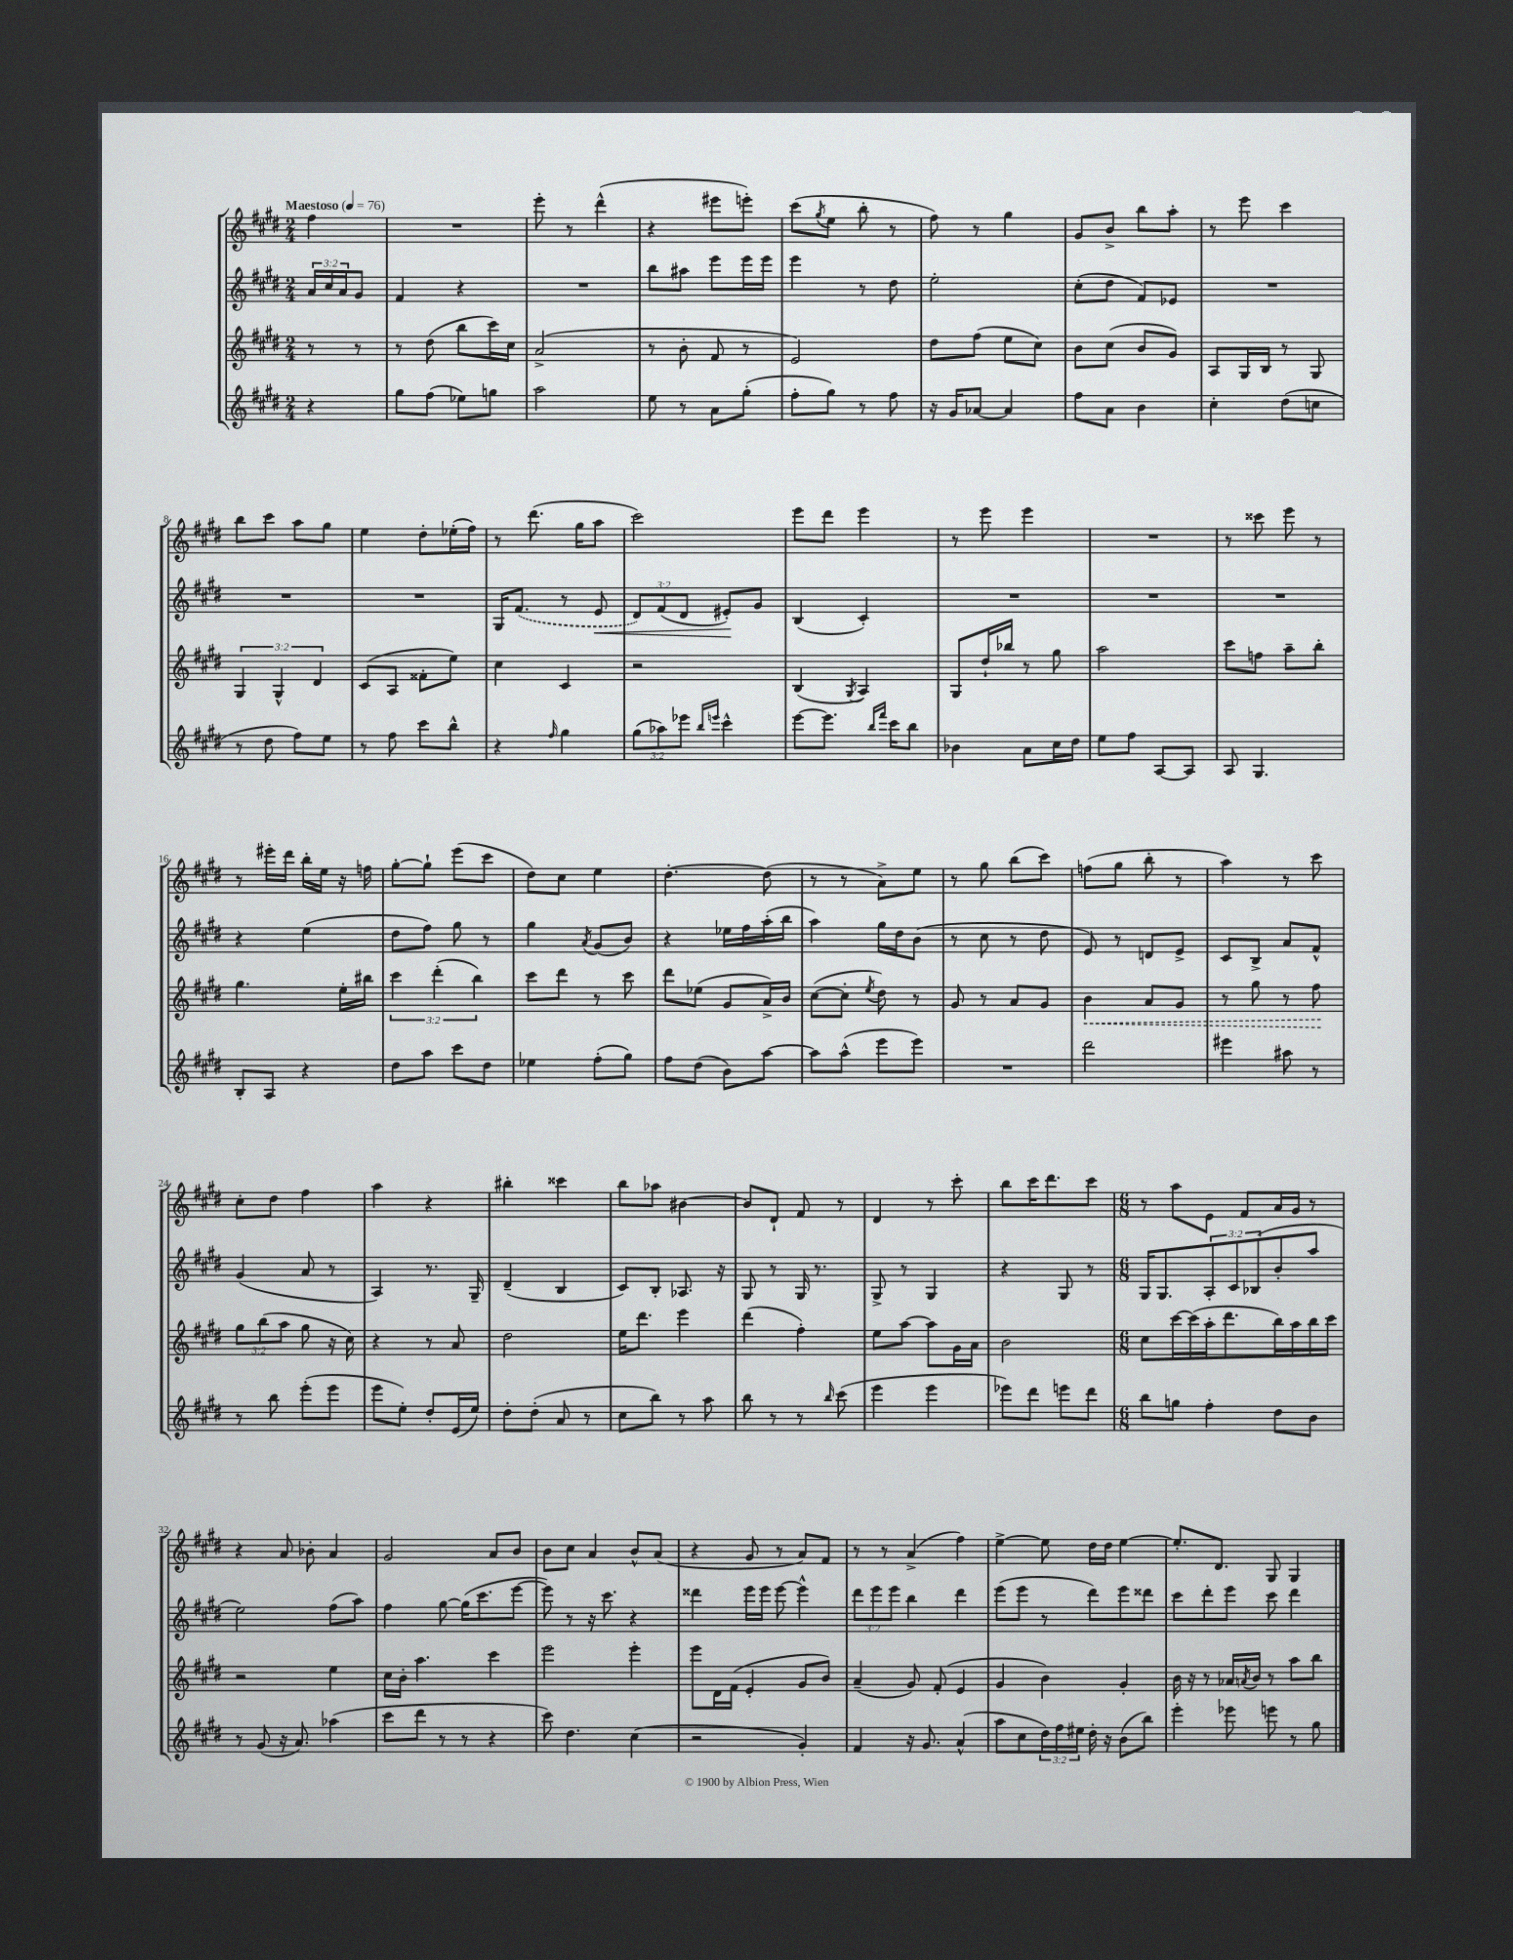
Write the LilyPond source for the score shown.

<<
\new StaffGroup <<
\new Staff = "s0" {
    \clef treble \key e \major \numericTimeSignature \time 2/4 \partial 4 \tempo "Maestoso" 4 = 76
    fis''4 |
    R2 |
    e'''8-. r8 dis'''4-^( |
    r4 eis'''8 e'''8-.) |
    cis'''8( \acciaccatura { gis''8 } e''8 b''8-. r8 |
    fis''8) r8 gis''4 |
    gis'8 b'8-> b''8 a''8-. |
    r8 e'''8 cis'''4 |
    b''8 cis'''8 a''8 gis''8 |
    e''4 dis''8-. ees''16-.( fis''16) |
    r8 dis'''8.( gis''16 a''8 |
    cis'''2) |
    e'''8 dis'''8 e'''4 |
    r8 e'''8 e'''4 |
    R2 |
    r8 cisis'''8 e'''8 r8 |
    r8 eis'''16-. dis'''16 b''16-. e''16 r16 f''16 |
    gis''8~-. gis''8-! e'''8( cis'''8 |
    dis''8) cis''8 e''4 |
    dis''4.~-. dis''8( |
    r8 r8 a'8->) e''8 |
    r8 gis''8 b''8( cis'''8) |
    f''8( gis''8 b''8-. r8 |
    a''4) r8 cis'''8 |
    cis''8-. dis''8 fis''4 |
    a''4 r4 |
    bis''4-. cisis'''4 |
    b''8 aes''8 bis'4~ |
    bis'8 dis'8-! fis'8 r8 |
    dis'4 r8 cis'''8-. |
    b''8 cis'''16 dis'''8. cis'''8 |
    \numericTimeSignature \time 6/8 r8 a''8 e'8 fis'8 a'16 gis'16 r8 |
    r4 a'8 bes'8-. a'4 |
    gis'2 a'8 b'8 |
    b'8 cis''8 a'4 b'8-^ a'8( |
    r4 gis'8 r8 a'8) fis'8 |
    r8 r8 a'4->( fis''4) |
    e''4~-> e''8 dis''16 dis''16 e''4~ |
    e''8.-. dis'8. gis8 gis4 \bar "|." |
}
\new Staff = "s1" {
    \clef treble \key e \major \numericTimeSignature \time 2/4 \override Staff.TupletNumber.text = #tuplet-number::calc-fraction-text \partial 4
    \tuplet 3/2 { a'16 cis''16 a'16 } gis'8 |
    fis'4 r4 |
    R2 |
    b''8 ais''8 e'''8 e'''16 e'''16 |
    e'''4 r8 dis''8 |
    e''2-. |
    cis''8-.( dis''8 fis'8) ees'8 |
    R2 |
    R2 |
    R2 |
    gis16 \once \slurDashed fis'8.( r8 e'8\< |
    \tuplet 3/2 { dis'8) fis'8( dis'8 } eis'8-.\!) gis'8 |
    b4( cis'4-.) |
    R2 |
    R2 |
    R2 |
    r4 e''4( |
    dis''8 fis''8) gis''8 r8 |
    gis''4 \acciaccatura { a'8 } gis'8( b'8) |
    r4 ees''16 fis''16 a''16-.( b''16 |
    a''4) gis''16 dis''16 b'8( |
    r8 cis''8 r8 dis''8 |
    e'8) r8 d'8 e'8-> |
    cis'8 b8-> a'8 fis'8-^ |
    gis'4( a'8 r8 |
    a4) r8. gis16-- |
    dis'4--( b4 |
    cis'8) b8-. aes8. r16 |
    gis8 r8 gis16 r8. |
    gis8-> r8 gis4 |
    r4 gis8 r8 |
    \numericTimeSignature \time 6/8 gis16 gis8. \tuplet 3/2 { a8-. cis'8 bes8( } b'8-. a''8 |
    e''2) fis''8( a''8) |
    fis''4 gis''8~ gis''16( cis'''8. e'''8~ |
    e'''8) r8 r16 cis'''8. r4 |
    disis'''4 e'''16 e'''16 e'''8~ e'''4-^ |
    \tuplet 3/2 { dis'''8 e'''8 e'''8 } b''4 dis'''4 |
    e'''8( e'''8 r8 dis'''8) e'''8 disis'''8 |
    cis'''8 dis'''8-. e'''8 cis'''8 dis'''4 \bar "|." |
}
\new Staff = "s2" {
    \clef treble \key e \major \numericTimeSignature \time 2/4 \override Staff.TupletNumber.text = #tuplet-number::calc-fraction-text \partial 4
    r8 r8 |
    r8 dis''8( b''8 cis'''16) cis''16 |
    a'2->( |
    r8 b'8-. fis'8 r8 |
    e'2) |
    dis''8 fis''8( e''8 cis''8) |
    b'8 cis''8( b'8 gis'8) |
    a8 gis16 b16 r8 gis8 |
    \tuplet 3/2 { gis4 gis4-^ dis'4 } |
    cis'8( a8 fisis'8-. e''8) |
    cis''4 cis'4 |
    r2 |
    b4( \acciaccatura { gis8 } a4) |
    gis8 dis''16-! bes''16 r8 gis''8 |
    a''2 |
    cis'''8 f''8 a''8-- b''8-. |
    gis''4. e''16-. bis''16 |
    \tuplet 3/2 { cis'''4 dis'''4-.( b''4) } |
    cis'''8 dis'''8 r8 cis'''8 |
    dis'''8 ees''8( gis'8 a'16->) b'16 |
    cis''8~( cis''8-. \acciaccatura { e''8 } dis''8) r8 |
    gis'8 r8 a'8 gis'8 |
    \once \override Hairpin.style = #'dashed-line b'4\< a'8 gis'8 |
    r8 gis''8 r8 fis''8\! |
    \tuplet 3/2 { gis''8 b''8( a''8 } gis''8 r16 cis''16) |
    r4 r8 a'8 |
    dis''2 |
    e''16 dis'''8. e'''4 |
    dis'''4( fis''4-.) |
    e''8 a''8~ a''8 gis'16 a'16 |
    b'2 |
    \numericTimeSignature \time 6/8 cis''8 cis'''16~ cis'''16( a''16-. dis'''8. b''16) a''16 b''16 cis'''16 |
    r2 e''4 |
    cis''16 b'16-. a''4. cis'''4 |
    e'''2 e'''4-. |
    e'''8 dis'16 fis'16( e'4-. gis'8 b'8) |
    a'4--( gis'8) fis'8-.( e'4 |
    gis'4 b'4) gis'4-. |
    b'16 r16 r8 aes'16 \acciaccatura { a'8 } b'16 r8 a''8 b''8 \bar "|." |
}
\new Staff = "s3" {
    \clef treble \key e \major \numericTimeSignature \time 2/4 \override Staff.TupletNumber.text = #tuplet-number::calc-fraction-text \partial 4
    r4 |
    gis''8 fis''8( ees''8) g''8 |
    a''2 |
    e''8 r8 a'8 gis''8-.( |
    fis''8-. gis''8) r8 fis''8 |
    r16 gis'16 aes'8~ aes'4 |
    fis''8 a'8 b'4 |
    cis''4-. dis''8( c''8 |
    r8 dis''8 fis''8) e''8 |
    r8 fis''8 cis'''8 b''8-^ |
    r4 \grace { fis''16 } gis''4 |
    \tuplet 3/2 { gis''8( aes''8) ees'''8 } \grace { b''16 e'''16 } cis'''4-^ |
    e'''8~ e'''8. \grace { b''16 fis'''16 } cis'''16 b''8 |
    bes'4 a'8 cis''16 dis''16 |
    e''8 fis''8 a8~ a8 |
    a8 gis4. |
    b8-. a8 r4 |
    dis''8 a''8 cis'''8 dis''8 |
    ees''4 fis''8-.( gis''8) |
    fis''8 dis''8( b'8) a''8~ |
    a''8 a''8-^( e'''8 e'''8) |
    R2 |
    dis'''2 |
    eis'''4 ais''8 r8 |
    r8 b''8 e'''8-.( e'''8 |
    e'''8 e''8-.) dis''8-. e'16( e''16) |
    dis''8-. dis''8-.( a'8 r8 |
    cis''8 b''8) r8 a''8 |
    b''8 r8 r8 \grace { b''16 } cis'''8( |
    e'''4 e'''4 |
    ees'''8) dis'''8 e'''8 dis'''8 |
    \numericTimeSignature \time 6/8 b''8 g''8 fis''4-. dis''8 b'8 |
    r8 gis'8( r16 a'8.) aes''4( |
    cis'''8 dis'''8 r8 r8 r4 |
    cis'''8) dis''4. cis''4( |
    r2 gis'4-.) |
    fis'4 r16 gis'8. a'4-^( |
    a''8 cis''8 \tuplet 3/2 { dis''16) fis''16 eis''16 } dis''16-. r16 b'8( b''8) |
    e'''4-. ees'''8 e'''8 r8 gis''8 \bar "|." |
}
>>
>>
